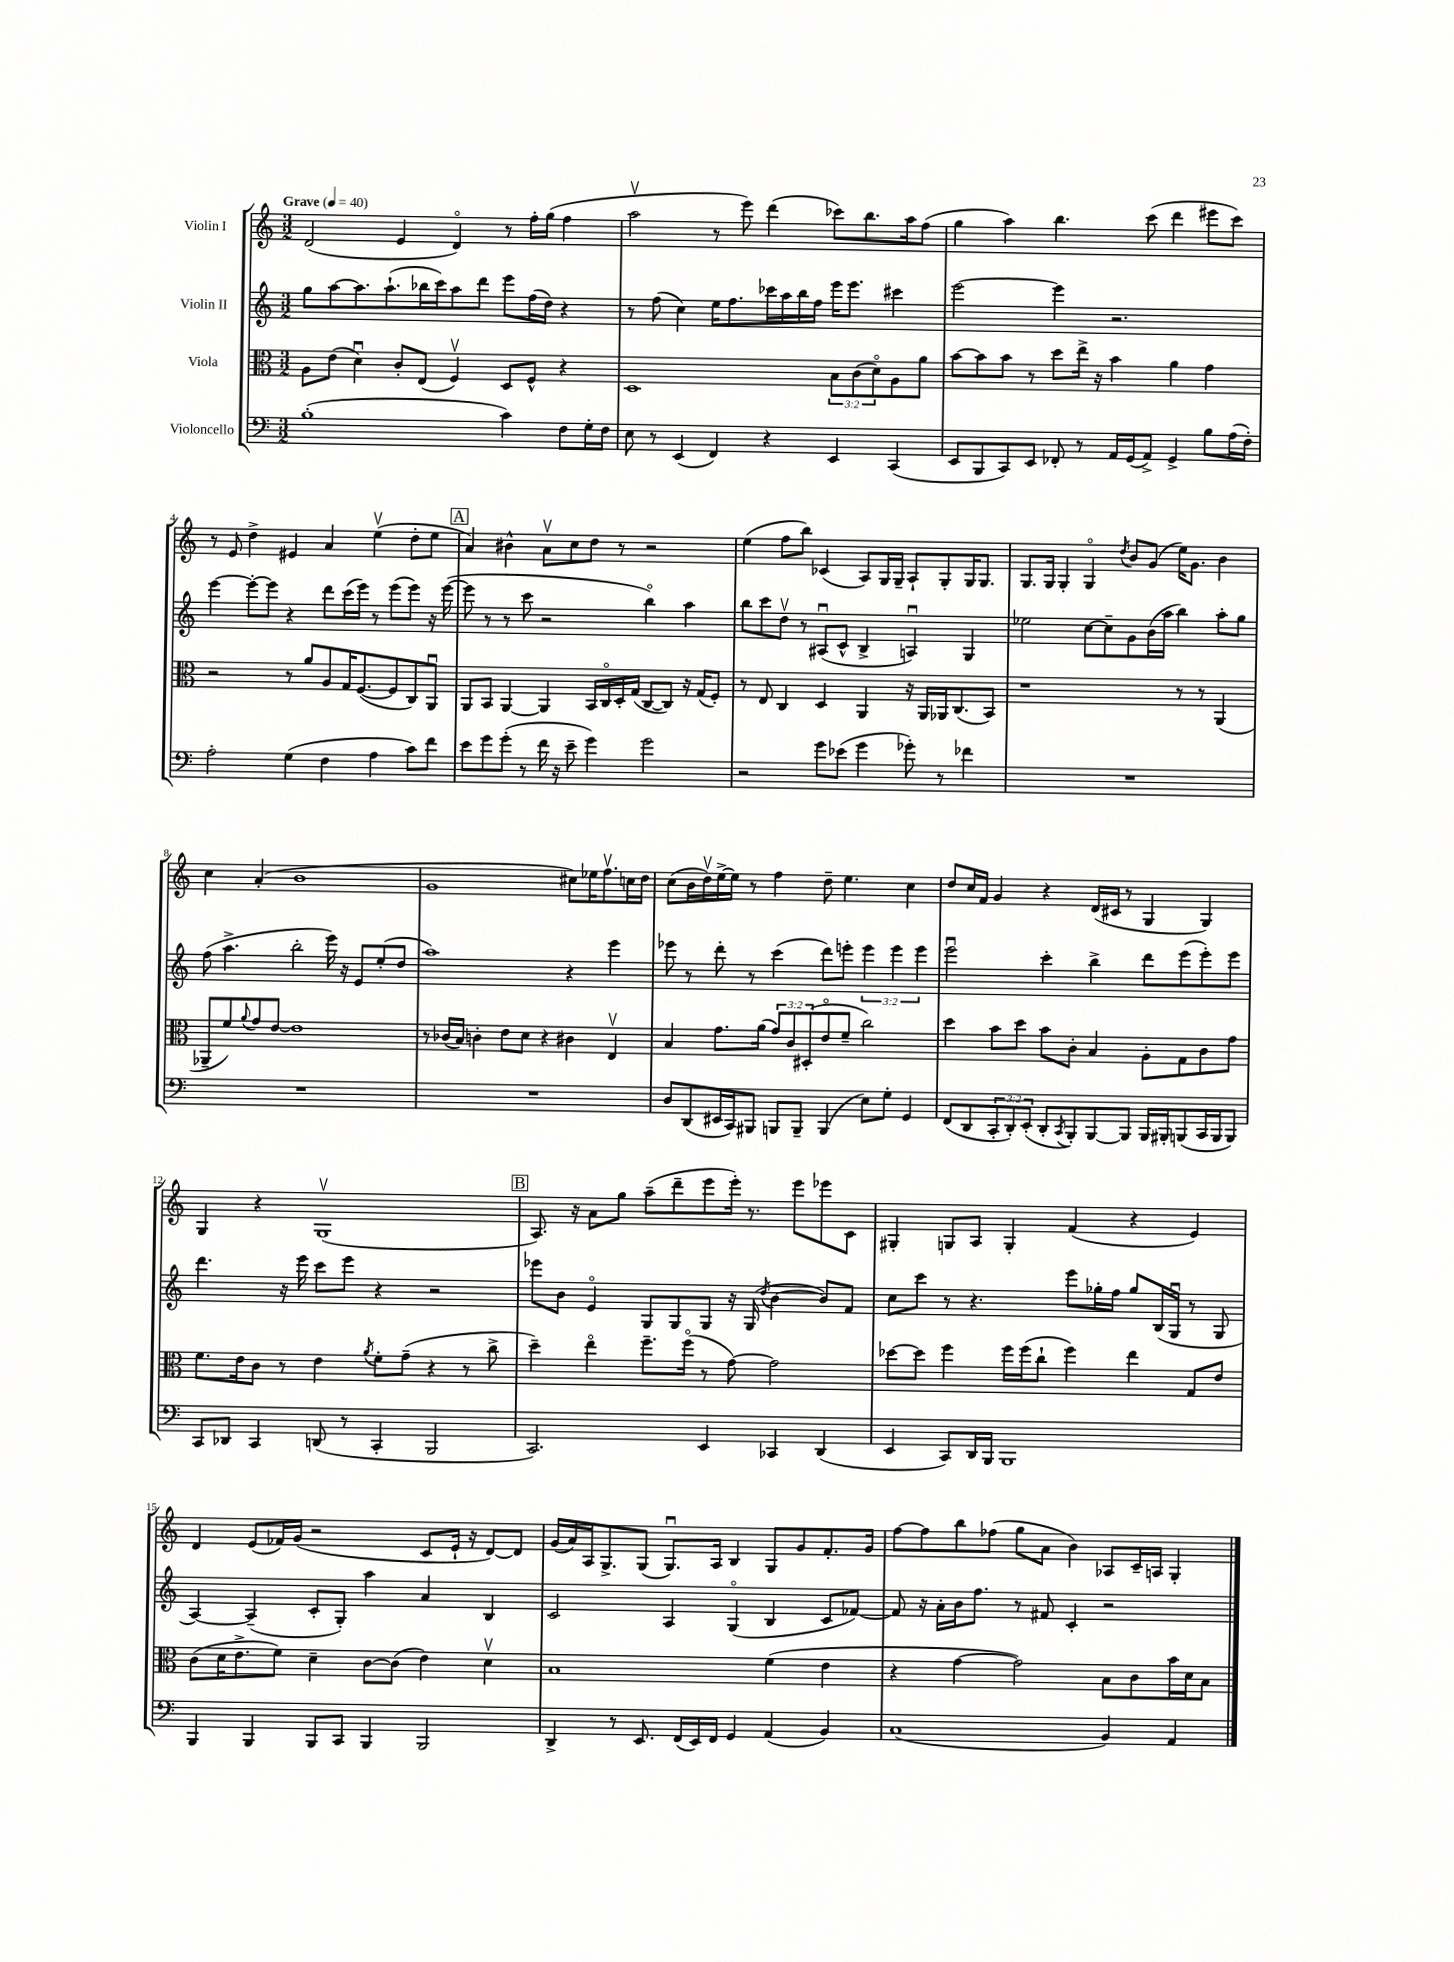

**kern	**kern	**kern	**kern
*staff4	*staff3	*staff2	*staff1
*clefF4	*clefC3	*clefG2	*clefG2
*k[]	*k[]	*k[]	*k[]
*M3/2	*M3/2	*M3/2	*M3/2
*MM40	*MM40	*MM40	*MM40
(1B'	8A\L	8gg\L	(2d/
.	(8e\J	[8aa\	.
.	4du\)	8.aa\]	.
.	.	(8.aa`\	.
.	8c'/L	.	4e/
.	(8E/J	16bb-\L	.
.	.	16ccc\J)	.
.	4Fv/)	8aa\	4do/)
.	.	8ddd\J	.
4c\)	8D/L	8eee\L	8r
.	8F^^/J	(16ff\L	16ff'\LL
.	.	16dd\JJ)	(16gg\JJ
8F\L	4r	4r	4ff\
16G'\L	.	.	.
16F\JJ	.	.	.
=	=	=	=
8E\	1D	8r	2aav\
8r	.	(8ff\	.
(4EE/	.	4cc\)	.
4FF/)	.	16ee\LK	8r
.	.	8.ff\	.
.	.	.	8eee\)
4r	.	16ccc-\L	(4ddd\
.	.	16aa\	.
.	.	16bb\	.
.	.	16ff\JJ	.
4EE/	12B\L	16eee\LK	8ccc-\L)
.	.	8.eee\J	.
.	(12c\	.	.
.	.	.	8.bb\
.	12do\)	.	.
(4CC/	8A\	4ccc#\	.
.	.	.	16aa\k
.	8a\J	.	(8ff\J
=	=	=	=
8EE/L	[8b\L	[2eee\	4gg\
8BBB/	8b\]	.	.
8CC/)	8b\J	.	4aa\)
8EE/J	8r	.	.
8FF-'/	8dd\L	4eee\]	4.bb\
8r	16ee^\Jk	.	.
.	16r	.	.
16AA/LL	4b\	2.r	.
(16GG/J	.	.	.
8AA^/J)	.	.	(8ccc\
4GG^/	4a\	.	4ddd\
8B\L	4g\	.	8eee#\L
(16A\L	.	.	8ccc\J)
16F'\JJ)	.	.	.
=	=	=	=
2A'\	2r	[4eee\	8r
.	.	.	8e/
.	.	8eee'\_L	4dd^\
.	.	8eee\]J	.
(4G\	8r	4r	4e#/
.	8a/L	.	.
4F\	8A/	8ddd\L	4a/
.	16G/K	(16ccc\L	.
.	([8.F/	16eee\JJ)	.
4A\	.	8r	(4eev\
.	8F/]	(8eee\L	.
8c\L)	8C/)	8eee\J)	8dd'\L
8f\J	8AAu/J	16r	8ee\J
.	.	([16eee\	.
=	=	=	=
8e\L	8AA/L	8eee\]	4a/)
8g\	8BB/J	8r	.
(8g'\J	[4AA/	8r	4b#^^\
8r	.	8ccc\	.
16f\	4AA/]	2r	8av\L
16r	.	.	.
8e~\	.	.	8cc\
4g\)	16BB/LL	.	8dd\J
.	16Co/	.	.
.	16D'/	.	8r
.	(16G/JJ	.	.
2g\	[8C/L	4bbo\)	2r
.	8C/]J)	.	.
.	16r	4aa\	.
.	(16G/LK	.	.
.	8F'/J)	.	.
=	=	=	=
2r	8r	8bb\L	(4ee\
.	8E/	8ccc\	.
.	4C/	8ddv\J	8ff\L
.	.	8r	8bb\J)
8g\L	4D/	(8A#u/L	(4c-/
(8e-\J	.	8c^^/J	.
4g\	4AA/	4B^/	8A/L)
.	.	.	16G/L
.	.	.	16G~/JJ
8g-'\)	16r	4Au/)	8A`/L
.	16AA/LL	.	.
8r	16AA-/J	.	8G'/
.	(8.C/	.	.
4f-\	.	4G/	16G/K
.	.	.	8.G/J
.	8BB/J)	.	.
=	=	=	=
1.r	1r	2ee-\	8.G/L
.	.	.	16G/Jk
.	.	.	4G'/
.	.	[8cc\L	4Go/
.	.	8cc~\]	.
.	.	.	8qdd/
.	.	8g\	8b/L
.	.	(16b\L	(8g/J
.	.	16aa\JJ	.
.	8r	4bb\)	16ee\LK)
.	.	.	8.g\J
.	8r	.	.
.	(4AA/	8aa'\L	4b\
.	.	8gg\J	.
=	=	=	=
1.r	8AA-~/L	(8ff\	4cc\
.	8f/)	4.aa^\	.
.	8qqa/	.	.
.	8g/	.	(4a'/
.	[8e/J	.	.
.	1e]	2bb'\	1b
.	.	16eee\)	.
.	.	16r	.
.	.	8e/L	.
.	.	(8ee'/	.
.	.	8dd/J	.
=	=	=	=
1.r	8r	1aa)	1g
.	(16c-/LL	.	.
.	16B/JJ)	.	.
.	4c'\	.	.
.	8e\L	.	.
.	8d\J	.	.
.	4r	.	.
.	4c#\	4r	8cc#\L)
.	.	.	16ee-\K
.	.	.	8.ffv\
.	4Ev/	4eee\	.
.	.	.	16cc\L
.	.	.	16dd\JJ
=	=	=	=
8D/L	4B/	8eee-\	(8cc\L
(8DD/	.	8r	16b\L
.	.	.	16ddv\)
16EE#/L	8.g\L	8ddd'\	[16ee^\
16CC/J)	.	.	16ee\]JJ
8BBB#/J	.	8r	8r
.	(16a\Jk	.	.
8BBB/L	12g/L)	(4ccc\	4ff\
.	12c/	.	.
8BBB~/J	.	.	.
.	(12D#'/	.	.
(4BBB/	8eo/	8ddd\L)	8dd~\
.	8f~/J	8eee'\J	4.ee\
8E\L)	2cc\)	6eee\	.
8G'\J	.	.	.
.	.	6eee\	.
4GG/	.	.	4cc\
.	.	6eee\	.
=	=	=	=
(8FF/L	4dd\	2eeeu\	8dd/L
8DD/	.	.	16cc/L
.	.	.	16f/JJ
12CC'/	8b\L	.	4g/
12DD'/)	.	.	.
.	8dd\J	.	.
(12EE'/J	.	.	.
8DD'/L	8b\L	4ccc'\	4r
8qCC/	.	.	.
8BBB'/)	8c'\J	.	.
[8BBB/	4B/	4bb^\	(16d/LL
.	.	.	16c#/JJ
8BBB/]J	.	.	8r
16BBB/LL	8A'\L	8ddd\L	4G/
16BBB#'/J	.	.	.
(8BBB/	8G\	(8eee\	.
16CC/L	8c\	8eee'\)	4G/)
16BBB/J	.	.	.
8BBB/J)	8g\J	8eee\J	.
=	=	=	=
8CC/L	8.f\L	4.ddd\	4G/
8DD-/J	.	.	.
.	16e\k	.	.
4CC/	8c\J	.	4r
.	8r	16r	.
.	.	16eee\	.
(8DD/	4e\	8ccc\L	(1Gv
8r	.	8eee\J	.
.	8qa/	.	.
4CC'/	8f'\L	4r	.
.	(8g~\J	.	.
2BBB/	4r	2r	.
.	8r	.	.
.	8cc^\	.	.
=	=	=	=
2.CC/)	4dd~\)	8eee-\L	8.A/)
.	.	8b\J	.
.	.	.	16r
.	4eeo\	4eo/	8a\L
.	.	.	8gg\J
.	8.ff~\L	8G/L	(8aa~\L
.	.	8G/	8ddd~\
.	(16ffo\Jk	.	.
4EE/	8r	8G/J	8eee\
.	[8g\)	16r	16eee'\Jk)
.	.	(16G/	8.r
.	.	8qdd/	.
4CC-/	2g\]	[4b\	.
.	.	.	8eee\L
(4DD/	.	8b/]L)	8eee-\
.	.	8f/J	8c\J
=	=	=	=
4EE/	[8dd-\L	8cc\L	4G#'/
.	8dd-\]J	8ccc\J	.
8CC/L)	4ff\	8r	8G/L
16DD/L	.	4.r	8A/J
16BBB/JJ	.	.	.
1BBB	16ff\LL	.	4G'/
.	(16ff\J	.	.
.	8cc`\J	.	.
.	4ff\)	8eee\L	(4f/
.	.	16gg-'\L	.
.	.	16ff\JJ	.
.	4ee\	8gg-/L	4r
.	.	(16B/L	.
.	.	16Gu/JJ	.
.	8G/L	8r	4e/)
.	8e/J	8G/	.
=	=	=	=
4BBB/	(8c\L	[4A/)	4d/
.	16d\K	.	.
.	8.e^\	.	.
4BBB/	.	(4A~/]	(8e/L
.	8f\J)	.	16f-/L)
.	.	.	(16g/JJ
8BBB/L	4d~\	8c'/L	2r
8CC/J	.	8G'/J)	.
4BBB/	[8c\L	4aa\	.
.	(8c\]J	.	.
2BBB/	4e\)	4a/	8c/L
.	.	.	16e`/Jk
.	.	.	16r
.	4dv\	4B/	[8d/L)
.	.	.	8d/]J
=	=	=	=
4DD^/	1B	2c/	(16g/LL
.	.	.	16a/)
.	.	.	16A/J
.	.	.	8.G^/
8r	.	.	.
8.EE/	.	.	(8G/J
.	.	4A/	8.Gu/L)
(16FF/LL	.	.	.
16EE/)	.	.	.
16FF/JJ	.	.	16A/Jk
4GG/	.	(4Go/	4B/
(4AA/	(4f\	4B/	8G/L
.	.	.	8g/
4BB/)	4e\	8c/L	8.f'/
.	.	[8f-/J)	.
.	.	.	16g/Jk
=	=	=	=
(1C	4r	8f-/]	[8ff\L
.	.	16r	8ff\]
.	.	16a'\LL	.
.	[4g\	16b\J	8bb\
.	.	8.ff\J	.
.	.	.	(8ff-\J
.	2g\])	8r	8gg\L
.	.	8f#/	8a\J
.	.	4c'/	4b\)
4BB/)	8B\L	2r	8A-/L
.	8c\	.	16c~/L
.	.	.	16A/JJ
4AA/	16b\L	.	4G'/
.	16d\J	.	.
.	8B\J	.	.
==	==	==	==
*-	*-	*-	*-
